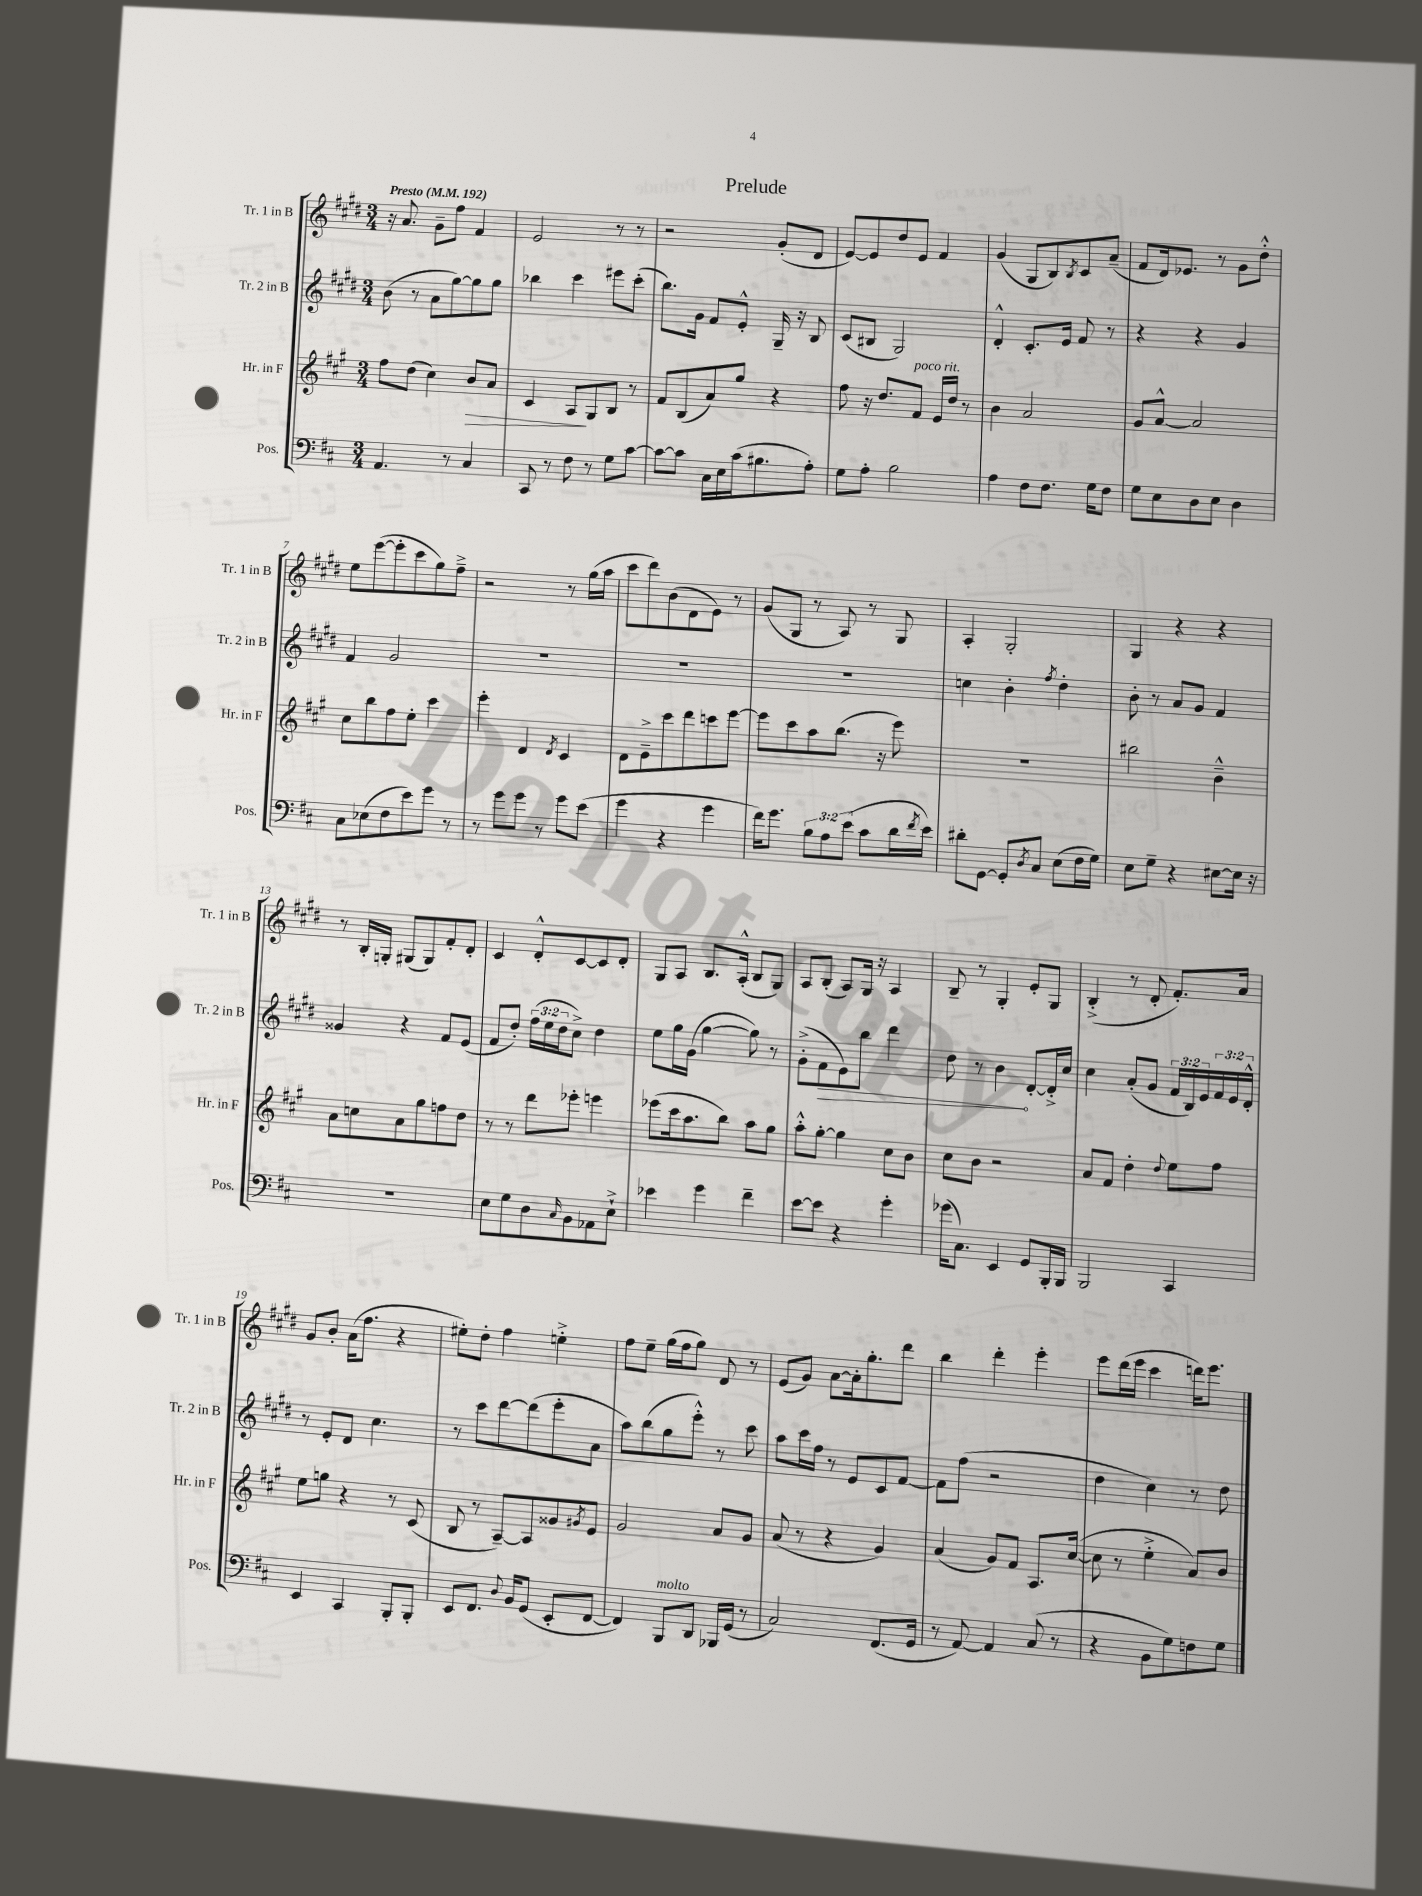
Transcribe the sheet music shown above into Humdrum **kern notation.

**kern	**kern	**kern	**kern
*staff4	*staff3	*staff2	*staff1
*clefF4	*clefG2	*clefG2	*clefG2
*k[f#c#]	*k[f#c#g#]	*k[f#c#g#d#]	*k[f#c#g#d#]
*M3/4	*M3/4	*M3/4	*M3/4
*MM192	*MM192	*MM192	*MM192
4.AA	8ff#	(8b	16r
.	.	.	8.a
.	(8dd	8r	.
.	4cc#)	8a	8g#~
8r	.	[8gg#)	8ff#
4C#	8b	8gg#]	4f#
.	8a	8gg#	.
=	=	=	=
8CC#	4c#	4bb-	2e
8r	.	.	.
8F#	8A	4ccc#	.
8r	8G#	.	.
8G	8B	8eee#	8r
[8c#	8r	(8ccc#'	8r
=	=	=	=
8c#_	8f#	8.bb)	2r
8c#]	(8B	.	.
.	.	16g#	.
16C#	8a)	8f#	.
16E	.	.	.
(16c#	8gg#	8e'^^	.
8.B#	.	.	.
.	4r	16G#~	(8g#'
.	.	16r	.
8A')	.	8B	8d#
=	=	=	=
8G	8ff#	(8c#	[8e)
8A'	16r	8B#	8e]
.	8.dd	.	.
2B	.	2G#)	8dd#
.	8f#	.	8e
.	16e	.	4f#
.	16dd	.	.
.	8r	.	.
=	=	=	=
4A	4b	4d#'^^	(4g#
8F#	2a	8.c#'	8G#
8.F#	.	.	8B)
.	.	16e	.
.	.	.	8qB
.	.	8f#	8c#
16G	.	.	.
8F#	.	8r	(8a~
=	=	=	=
8G	8g#	4r	8f#
8E	[8a^^	.	16d#)
.	.	.	8.e-
8D	2a]	4r	.
8E	.	.	8r
4D	.	4g#	8g#
.	.	.	8dd#'^^
=	=	=	=
8C#	8cc#	4f#	8ee
(8E-	8bb	.	([8eee
8F#	8ff#	2g#	8eee']
8e)	8ee'	.	8ccc#
8g	4ccc#	.	8gg#)
8r	.	.	8ff#~^
=	=	=	=
8r	4eee'	2.r	2r
8g	.	.	.
8g	4d	.	.
8r	.	.	.
.	8qd	.	.
8g	4c#	.	8r
(8e	.	.	(16gg#
.	.	.	16aa
=	=	=	=
4g	8d	2.r	8ccc#
.	8e~^	.	8ddd#)
4r	8ccc#	.	(8b
.	8ddd	.	8d#
4g	8ccc	.	8e)
.	[8eee	.	8r
=	=	=	=
16f#)	8eee]	2.r	(8g#
8.g	.	.	.
.	8ccc#	.	8G#
12B	8aa	.	8r
12A	.	.	.
.	(8.bb	.	8A)
(12e	.	.	.
8c#	.	.	8r
.	16r	.	.
16d	8eee)	.	8G#
8qf#	.	.	.
16e)	.	.	.
=	=	=	=
8d#'	2.r	4cc	4A'
[8GG	.	.	.
8GG']	.	4b'	2G#'
8qD	.	.	.
8C#	.	.	.
.	.	8qff#	.
(8E	.	4dd#'	.
16F#	.	.	.
16G)	.	.	.
=	=	=	=
8E	2bb#	8b'	4G#
8G~	.	8r	.
4r	.	8a	4r
.	.	8g#	.
[8E#	4b~^^	4f#	4r
16E#]	.	.	.
16r	.	.	.
=	=	=	=
2.r	8a	4g##	8r
.	8cc	.	16B'
.	.	.	16G'
.	8a	4r	(8G#
.	8gg#	.	8G#)
.	8ff	8f#	8f#'
.	8dd	(8e	8d#'
=	=	=	=
8E	8r	8f#	4c#
8G	8r	8dd#')	.
8D	8ddd	(24ff#	8d#'^^
.	.	24ee	.
.	.	24dd#	.
16qqC#	.	.	.
8BB	8eee-'	8cc#^)	[8c#
8AA-	4eee	4dd#	8c#]
8E`^	.	.	8d#'
=	=	=	=
4e-	(8eee-	8ee	8G#
.	16ccc#	16gg#	8A
.	8.aa	(16g#	.
4g	.	[4gg#	8.B
.	8bb)	.	.
.	.	.	(16A'^^
4f#~	8aa	8gg#])	8B
.	8gg#	8r	8G#)
=	=	=	=
[8e	8aa'^^	(8g#'^	8A
8e]	[8gg#'	8f#	(8B'
4r	4gg#]	8e)	8A)
.	.	8bb	16G#
.	.	.	16r
4g'	8cc#	4ddd#	4A
.	8b	.	.
=	=	=	=
(16g-	8cc#	8dd#	8B~
8.C#)	.	.	.
.	8b	8r	8r
4EE	2r	4b	4G#'
8GG	.	[8d#'	8e'
16BBB'	.	16d#'^]	8G#
16BBB	.	16cc#	.
=	=	=	=
2BBB	8a	4cc#	(4B'^
.	8f#	.	.
.	4dd'	(8a'	8r
.	.	8g#	8d#'
.	8qqdd	.	.
4CC#	8ee	24f#	8.f#')
.	.	24B)	.
.	.	24e	.
.	8ff#	24f#	.
.	.	24e	.
.	.	.	16a
.	.	24d#'^^	.
=	=	=	=
4EE	8ee	8r	8g#
.	8gg	8e'	8b'
4CC#	4r	8d#	(16a
.	.	.	8.ff#
.	.	4.cc#	.
8BBB'	8r	.	4r
8BBB'	(8c#	.	.
=	=	=	=
8EE	8B	8r	8ee#')
8.FF#	8r	8ccc#	8dd#'
.	[8A~)	[8ddd#	4ff#
8qqD	.	.	.
16BB	.	.	.
(8GG	8A]	(8ddd#]	.
8EE'	8g##	8eee'	4ee'^
.	8qg#	.	.
[8FF#	8e	8a	.
=	=	=	=
4FF#])	2g#	8aa)	8ff#
.	.	(8bb	8ee~
8BBB	.	8gg#	(16gg#
.	.	.	16ff#
8DD	.	8eee'^^)	8gg#)
16BBB-	8a	8r	8d#
(16GG	.	.	.
8r	8g#	8ccc#	8r
=	=	=	=
2C#)	(8a	8aa	(8e
.	8r	16ccc#	8g#)
.	.	16ff#	.
.	4r	8r	[8a
.	.	8e	16a']
.	.	.	8.gg#'
(8.FF#	4g#)	8c#	.
.	.	[8f#	8ddd#
16GG	.	.	.
=	=	=	=
8r	(4a	8f#]	4bb
[8AA)	.	(8ff#	.
4AA]	8g#)	2r	4ddd#'
.	8f#	.	.
(8C#	8.A	.	4eee'
8r	.	.	.
.	([16cc#	.	.
=	=	=	=
4r	8cc#]	4dd#	8eee
.	8r	.	(16ddd#
.	.	.	16eee
8BB	4ee'^	4cc#)	4ccc#
8G)	.	.	.
8F	8a)	8r	16ddd)
.	.	.	8.eee
8G	8b	8dd#	.
==	==	==	==
*-	*-	*-	*-
